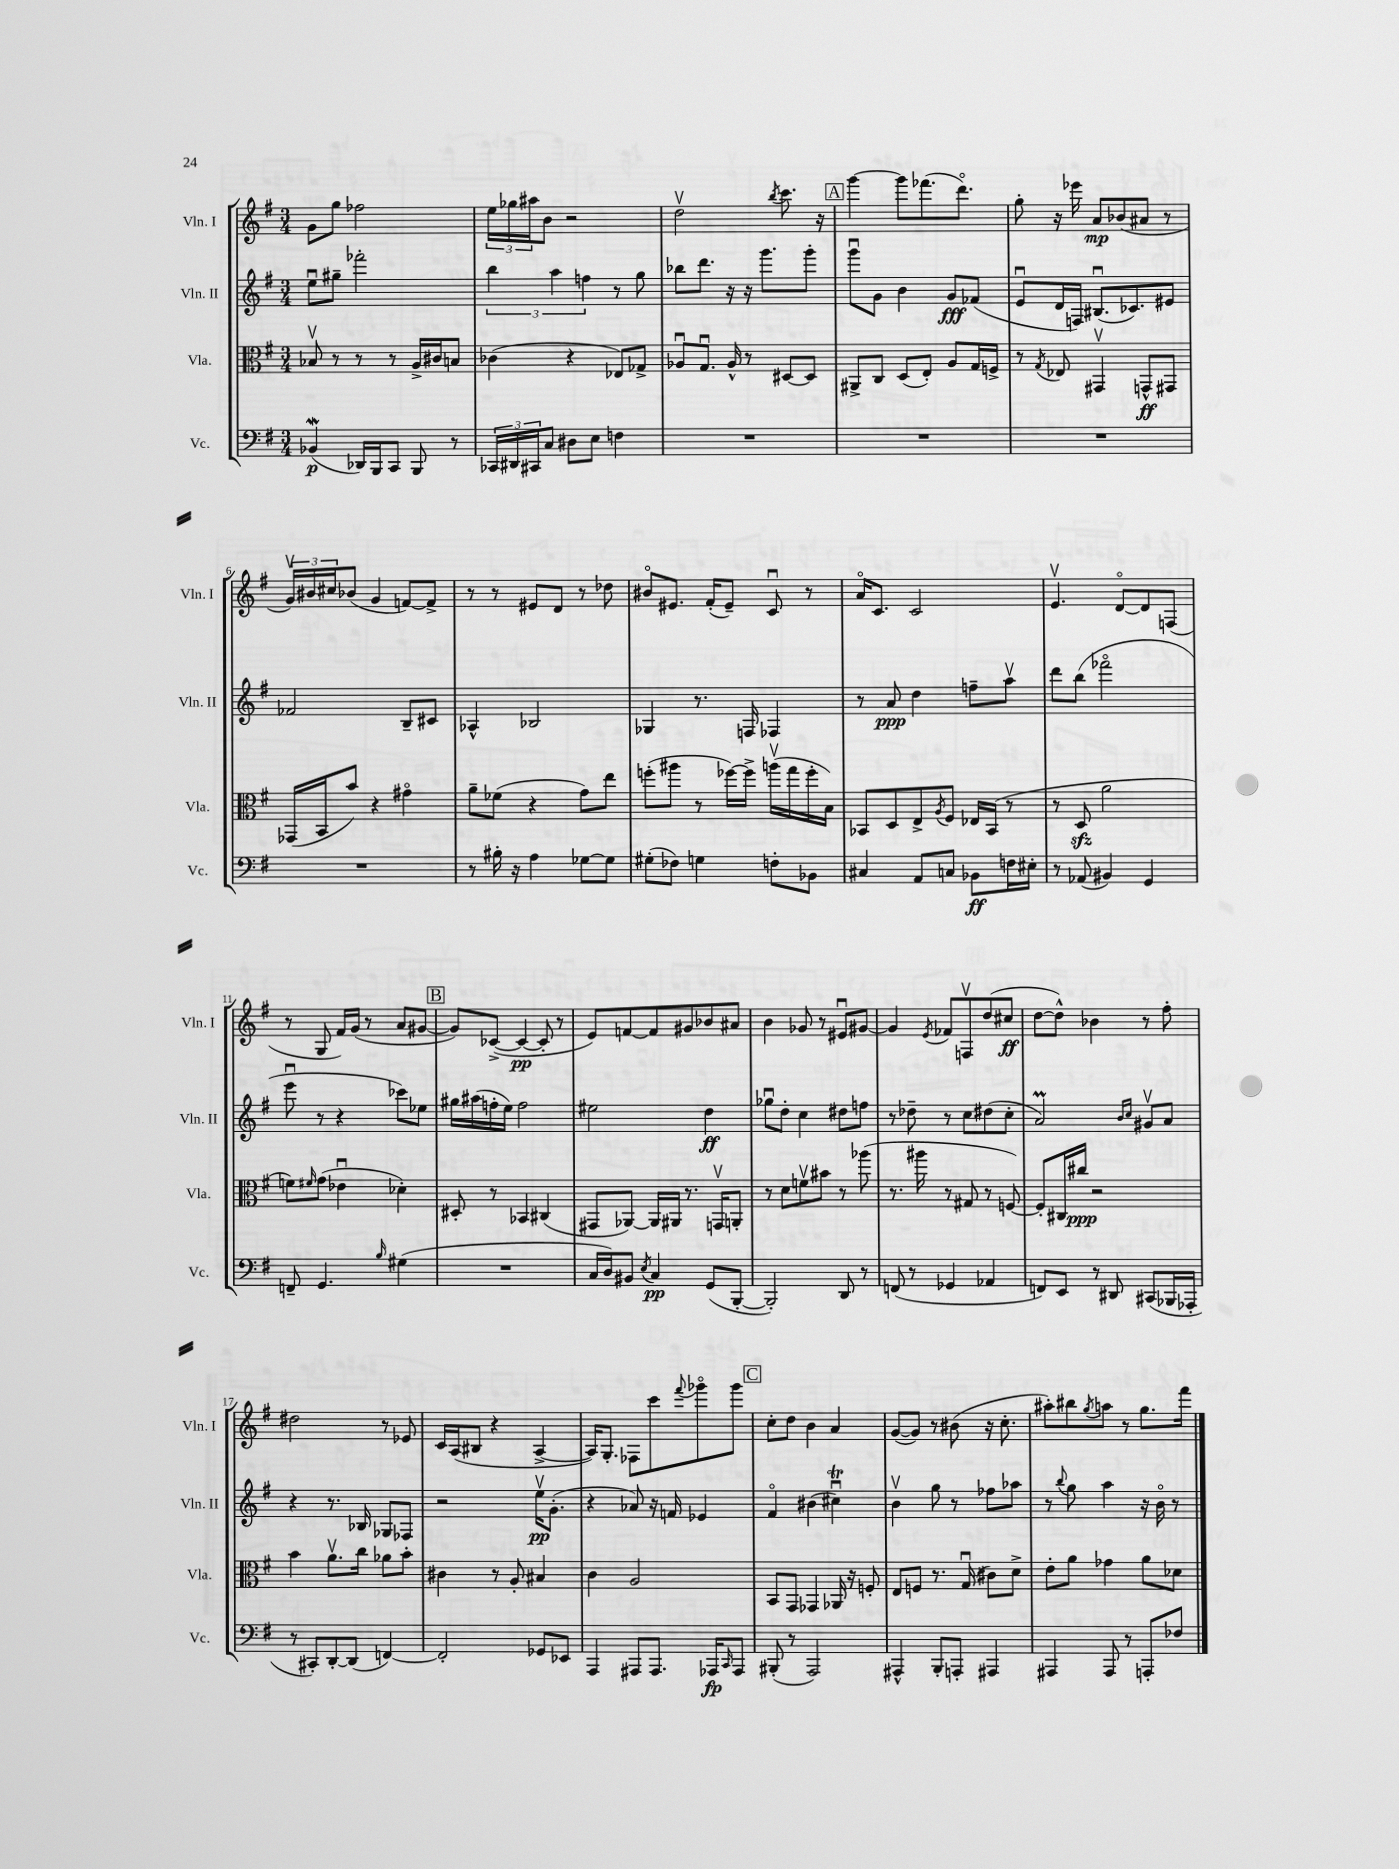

**kern	**dynam	**kern	**dynam	**kern	**dynam	**kern	**dynam
*part4	*part4	*part3	*part3	*part2	*part2	*part1	*part1
*staff4	*staff4	*staff3	*staff3	*staff2	*staff2	*staff1	*staff1
*I"Vc.	*	*I"Vla.	*	*I"Vln. II	*	*I"Vln. I	*
*I'Vc.	*	*I'Vla.	*	*I'Vln. II	*	*I'Vln. I	*
*clefF4	*	*clefC3	*	*clefG2	*	*clefG2	*
*k[f#]	*	*k[f#]	*	*k[f#]	*	*k[f#]	*
*M3/4	*	*M3/4	*	*M3/4	*	*M3/4	*
=1	=1	=1	=1	=1	=1	=1	=1
(4BB-Xw/	p	8B-Xv/	.	8eeu\L	.	8g\L	.
.	.	8r	.	8gg#X~\J	.	8gg\J	.
16DD-X/LL)	.	8r	.	2fff-X'\	.	2ff-X\	.
16BBB/J	.	.	.	.	.	.	.
8CC/J	.	8r	.	.	.	.	.
8BBB/	.	16A^/LL	.	.	.	.	.
.	.	16c#X/J	.	.	.	.	.
8r	.	8Bn/J	.	.	.	.	.
=2	=2	=2	=2	=2	=2	=2	=2
24CC-X/LL	.	(4c-X\	.	6bb\	.	24ee\LL	.
24DD#X/	.	.	.	.	.	24gg-X\	.
24CC#X/J	.	.	.	.	.	24aa#X\J	.
8C/J	.	.	.	.	.	8b\J	.
.	.	.	.	6aa\	.	.	.
8D#X\L	.	4r	.	.	.	2r	.
.	.	.	.	6ffn\	.	.	.
8E\J	.	.	.	.	.	.	.
4Fn\	.	8E-X/L)	.	8r	.	.	.
.	.	8G-X^/J	.	8gg\	.	.	.
=3	=3	=3	=3	=3	=3	=3	=3
2.r	.	8A-Xu/L	.	8bb-X\L	.	2ddv\	.
.	.	8.Gu/J	.	8.ddd\J	.	.	.
.	.	16A-^^/	.	16r	.	.	.
.	.	8r	.	16r	.	.	.
.	.	.	.	8.ggg\L	.	.	.
.	.	.	.	.	.	8qbb/	.
.	.	[8D#X/L	.	.	.	8.ccc\	.
.	.	8D#/J]	.	8ggg'\J	.	.	.
.	.	.	.	.	.	16r	.
!!LO:REH:place=s1:t=A
=4	=4	=4	=4	=4	=4	=4	=4
2.r	.	8AA#X^/L	.	8gggu\L	.	[4ggg\	.
.	.	8C/J	.	8g\J	.	.	.
.	.	(8D/L	.	4b\	.	8ggg\L]	.
.	.	8E'/J)	.	.	.	(8.fff-X\	.
.	.	8A/L	.	8g/L	fff	.	.
.	.	.	.	.	.	8.ddd\J)	.
.	.	16G/L	.	(8f-X/J	.	.	.
.	.	16Fn^/JJ	.	.	.	.	.
=5	=5	=5	=5	=5	=5	=5	=5
2.r	.	8r	.	8eu/L	.	8gg'\	.
.	.	8qG/	.	.	.	.	.
.	.	8E-X/	.	16d/L	.	16r	.
.	.	.	.	16Fn/JJ)	.	16eee-X\	.
.	.	4GG#Xv/	.	(8.B#Xu/L	.	8a/L	mp
.	.	.	.	.	.	(8b-X/	.
.	.	.	.	8.c-X/)	.	.	.
.	.	8GGn^^/L	ff	.	.	8a#X/J	.
.	.	8GG#X/J	.	8e#X/J	.	8r	.
!!LO:LB:g=z
=6	=6	=6	=6	=6	=6	=6	=6
2.r	.	(16GG-X/LL	.	2f-X/	.	24gv/LL)	.
.	.	.	.	.	.	24b#X/	.
.	.	16BB/J	.	.	.	.	.
.	.	.	.	.	.	24cc#X/J	.
.	.	8b/J)	.	.	.	(8b-X/J	.
.	.	4r	.	.	.	4g/	.
.	.	4g#X\	.	8B~/L	.	[8fn/L)	.
.	.	.	.	8c#X/J	.	8f^/J]	.
=7	=7	=7	=7	=7	=7	=7	=7
8r	.	8a~\L	.	4A-X^^/	.	8r	.
16B#X'\	.	(8f-X\J	.	.	.	8r	.
16r	.	.	.	.	.	.	.
4A\	.	4r	.	2B-X/	.	8e#X/L	.
.	.	.	.	.	.	8d/J	.
[8G-X\L	.	8g\L)	.	.	.	8r	.
8G-\J]	.	8ee\J	.	.	.	8dd-X\	.
=8	=8	=8	=8	=8	=8	=8	=8
(8G#X'\L	.	(8ffn'\L	.	4G-X/	.	8b#X/L	.
8F-X\J)	.	8aa#X\J	.	.	.	8.e#X/J	.
4Gn\	.	8r	.	8.r	.	.	.
.	.	.	.	.	.	(16f#'/KL	.
.	.	[16ff-X\LL)	.	.	.	8e#~/J)	.
.	.	16ff-^\JJ]	.	16Fn/	.	.	.
8Fn'\L	.	(16aanv\LL	.	4F-X/	.	8cu/	.
.	.	16gg\	.	.	.	.	.
8BB-X\J	.	16ff-'\	.	.	.	8r	.
.	.	16B\JJ)	.	.	.	.	.
=9	=9	=9	=9	=9	=9	=9	=9
4C#X/	.	8BB-X/L	.	8r	.	16a/KL	.
.	.	.	.	.	.	8.c/J	.
.	.	8D/	.	8a/	ppp	.	.
8AA/L	.	8E^/	.	4dd\	.	2c/	.
.	.	8qA/	.	.	.	.	.
8Cn/J	.	8F#/J	.	.	.	.	.
8BB-X\L	ff	16E-X/LL	.	8ffn~\L	.	.	.
.	.	(16BB-/JJ	.	.	.	.	.
16Fn\L	.	8r	.	8aav\J	.	.	.
16E#X'\JJ	.	.	.	.	.	.	.
=10	=10	=10	=10	=10	=10	=10	=10
8r	.	8r	.	8ddd\L	.	4.ev/	.
(8AA-X/	.	8Dzz/	.	(8bb\J	.	.	.
4BB#X/)	.	2a\	.	2fff-X\	.	.	.
.	.	.	.	.	.	[8d/L	.
4GG/	.	.	.	.	.	8d/]	.
.	.	.	.	.	.	(8Fn/J	.
!!LO:LB:g=z
=11	=11	=11	=11	=11	=11	=11	=11
8FFn~/	.	8fn\L)	.	8eeeu\	.	8r	.
.	.	16qqf#X/	.	.	.	.	.
4.GG/	.	(8g\J	.	8r	.	8G/	.
.	.	4e-Xu\	.	4r	.	16f#/LL)	.
.	.	.	.	.	.	(16g/JJ	.
.	.	.	.	.	.	8r	.
16qqB/	.	.	.	.	.	.	.
(4G#X\	.	4d-X'\)	.	8ccc-X\L)	.	8a/L	.
.	.	.	.	8ee-X\J	.	[8g#X/J	.
!!LO:REH:place=s1:t=B
=12	=12	=12	=12	=12	=12	=12	=12
2.r	.	8D#X'/	.	16gg#X\LL	.	8g#/L])	.
.	.	.	.	(16aa#X\	.	.	.
.	.	8r	.	16ffn'\	.	([8c-X^/J	.
.	.	.	.	16ee\JJ)	.	.	.
.	.	4BB-X/	.	2ff\	.	4c-/_	pp
.	.	(4C#X/	.	.	.	8c-'/]	.
.	.	.	.	.	.	8r	.
=13	=13	=13	=13	=13	=13	=13	=13
16C/LL	.	8GG#X/L	.	2ee#X\	.	8e/L)	.
16D/J)	.	.	.	.	.	.	.
8BB#X/J	.	[8AA-X/J)	.	.	.	[8fn/	.
8qE/	.	.	.	.	.	.	.
4C/	pp	16AA-/LL]	.	.	.	8f/]	.
.	.	16AA#X/JJ	.	.	.	.	.
.	.	8.r	.	.	.	8g#X/	.
(8GG/L	.	.	.	4dd\	ff	8b-X/	.
.	.	16GGnv/KL	.	.	.	.	.
[8BBB'/J	.	8AAn'/J	.	.	.	8a#X/J	.
=14	=14	=14	=14	=14	=14	=14	=14
2BBB'/])	.	8r	.	8gg-Xu\L	.	4b\	.
.	.	8d\L	.	8dd'\J	.	.	.
.	.	8fnv\	.	4cc\	.	8g-X/	.
.	.	8b#X\J	.	.	.	8r	.
8DD/	.	8r	.	8dd#X\L	.	8e#Xu/L	.
8r	.	(8aa-X\	.	8ffn\J	.	[8g#X/J	.
=15	=15	=15	=15	=15	=15	=15	=15
(8FFn/	.	8.r	.	8r	.	4g#/]	.
8r	.	.	.	8dd-X~\	.	.	.
.	.	16aa#X\	.	.	.	.	.
.	.	.	.	.	.	8qe/	.
4GG-X/	.	8r	.	8r	.	8f-X/L	.
.	.	8G#X/	.	8cc\L	.	8Fnv/	.
4AA-X/	.	8r	.	(8dd#X\	.	(8dd/	.
.	.	[8Fn/)	.	8cc'\J	.	8cc#X/J	ff
=16	=16	=16	=16	=16	=16	=16	=16
8FFn/L)	.	8F'/L]	.	2aM/)	.	[8dd\L	.
8EE/J	.	16C#X/L	.	.	.	8dd^^\J])	.
.	.	16cc#X/JJ	ppp	.	.	.	.
8r	.	2r	.	.	.	4b-X\	.
8DD#X/	.	.	.	.	.	.	.
.	.	.	.	16qqb/LL	.	.	.
.	.	.	.	16qqcc/JJ	.	.	.
(8CC#X/L	.	.	.	8g#Xv/L	.	8r	.
16BBB-X/L	.	.	.	8a/J	.	8ff#'\	.
16AAA-X'/JJ	.	.	.	.	.	.	.
!!LO:LB:g=z
=17	=17	=17	=17	=17	=17	=17	=17
8r	.	4b\	.	4r	.	2dd#X\	.
8CC#X'/L)	.	.	.	.	.	.	.
[8DD'/	.	8.av\L	.	8.r	.	.	.
(8DD/J]	.	.	.	.	.	.	.
.	.	16cc\Jk	.	16B-X/	.	.	.
[4FFn/)	.	8a-X\L	.	8G-X/L	.	8r	.
.	.	8b'\J	.	8F-X/J	.	8e-X/	.
=18	=18	=18	=18	=18	=18	=18	=18
2FF'/]	.	4c#X\	.	2r	.	16c/LL	.
.	.	.	.	.	.	(16A/J	.
.	.	.	.	.	.	8B#X/J	.
.	.	8r	.	.	.	4r	.
.	.	8A'/	.	.	.	.	.
8GG-X/L	.	4B#X/	.	16eev\KL	pp	[4A^/	.
.	.	.	.	(8.g'\J	.	.	.
8EE-X/J	.	.	.	.	.	.	.
=19	=19	=19	=19	=19	=19	=19	=19
4AAA/	.	4c\	.	4r	.	16A/KL])	.
.	.	.	.	.	.	8.G'/J	.
8AAA#X/L	.	2A/	.	8a-X/)	.	8F-X\L	.
8.AAA#/J	.	.	.	16r	.	8ccc\	.
.	.	.	.	16fn/	.	.	.
.	.	.	.	.	.	8qqfff#/	.
.	.	.	.	4e-X/	.	8ggg-X\	.
16AAA-X/KL	fp	.	.	.	.	.	.
16qqCC/	.	.	.	.	.	.	.
8AAA-/J	.	.	.	.	.	8ggg-\J	.
!!LO:REH:place=s1:t=C
=20	=20	=20	=20	=20	=20	=20	=20
(8BBB#X'/	.	8BB/L	.	4f#/	.	8cc'\L	.
8r	.	8GG/J	.	.	.	8dd\J	.
2AAA/)	.	4GG-X/	.	(4b#X\	.	4b\	.
.	.	16AA-X/	.	4cc#Xtu\)	.	4a/	.
.	.	16r	.	.	.	.	.
.	.	8Fn'/	.	.	.	.	.
=21	=21	=21	=21	=21	=21	=21	=21
4AAA#X^^/	.	8E/L	.	4bv\	.	([8g/L	.
.	.	8Fn/J	.	.	.	8g/J])	.
8BBB'/L	.	8.r	.	8gg\	.	8r	.
8AAAn'/J	.	.	.	8r	.	(8b#X\	.
.	.	(16Gu/	.	.	.	.	.
4AAA#X/	.	8c#X\L)	.	8ff-X\L	.	16r	.
.	.	.	.	.	.	8.cc'\	.
.	.	8d^\J	.	8aa-X\J	.	.	.
=22	=22	=22	=22	=22	=22	=22	=22
4AAA#X/	.	8e'\L	.	8r	.	8aa#X'\L)	.
.	.	.	.	8qqbb/	.	.	.
.	.	8a\J	.	8gg\	.	8bb#X\	.
.	.	.	.	.	.	8qgg/	.
8AAA#/	.	4g-X\	.	4aa\	.	8aan\J	.
8r	.	.	.	.	.	8r	.
8AAAn'/L	.	8a\L	.	16r	.	8.gg\L	.
.	.	.	.	16b\	.	.	.
8F-X/J	.	8d-X\J	.	8r	.	.	.
.	.	.	.	.	.	16fff#\Jk	.
==	==	==	==	==	==	==	==
*-	*-	*-	*-	*-	*-	*-	*-
